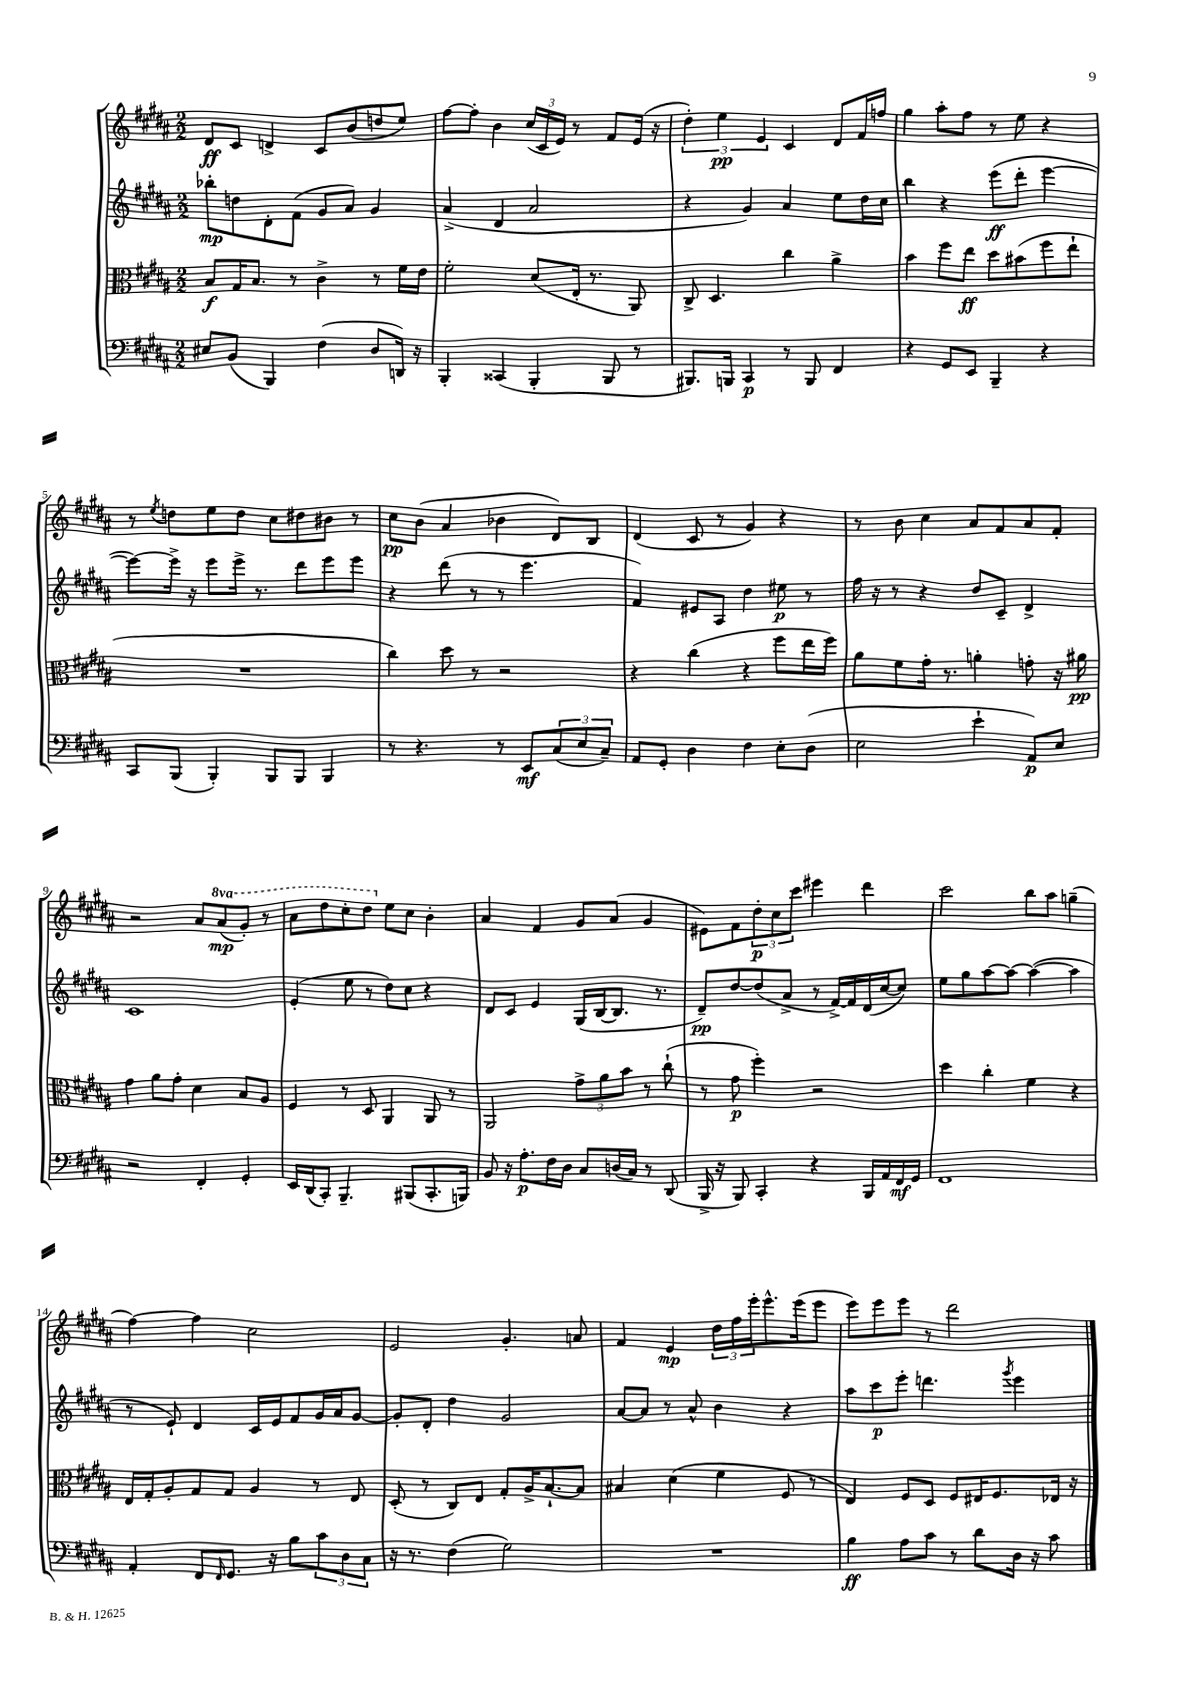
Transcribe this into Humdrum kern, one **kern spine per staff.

**kern	**dynam	**kern	**dynam	**kern	**dynam	**kern	**dynam
*part4	*part4	*part3	*part3	*part2	*part2	*part1	*part1
*staff4	*staff4	*staff3	*staff3	*staff2	*staff2	*staff1	*staff1
*clefF4	*	*clefC3	*	*clefG2	*	*clefG2	*
*k[f#c#g#d#a#]	*	*k[f#c#g#d#a#]	*	*k[f#c#g#d#a#]	*	*k[f#c#g#d#a#]	*
*M2/2	*	*M2/2	*	*M2/2	*	*M2/2	*
=1	=1	=1	=1	=1	=1	=1	=1
8E#X/L	.	8B/L	f	8bb-X'\L	mp	8d#/L	ff
(8BB/J	.	16G#/K	.	8ddn\	.	8c#/J	.
.	.	8.B/J	.	.	.	.	.
4BBB/)	.	.	.	8d#'\	.	4dn^/	.
.	.	8r	.	(8f#\J	.	.	.
(4F#\	.	4c#^\	.	8g#/L	.	8c#/L	.
.	.	.	.	8a#/J)	.	(8b/	.
8D#/L	.	8r	.	4g#/	.	8ddn/	.
16DDn/Jk)	.	16f#\LL	.	.	.	8ee/J)	.
16r	.	16e\JJ	.	.	.	.	.
=2	=2	=2	=2	=2	=2	=2	=2
4BBB'/	.	2f#'\	.	(4a#^/	.	[8ff#\L	.
.	.	.	.	.	.	8ff#'\J]	.
(4CC##X/	.	.	.	4d#/	.	4b\	.
4BBB'/	.	(8d#/L	.	2a#/	.	(24cc#/LL	.
.	.	.	.	.	.	24c#/	.
.	.	.	.	.	.	24e/JJ)	.
.	.	16E'/Jk	.	.	.	8r	.
.	.	8.r	.	.	.	.	.
8BBB/	.	.	.	.	.	8f#/L	.
8r	.	8AA#/)	.	.	.	(16e/Jk	.
.	.	.	.	.	.	16r	.
=3	=3	=3	=3	=3	=3	=3	=3
8.BBB#X/L)	.	8C#^/	.	4r	.	6dd#'\)	.
.	.	4.D#/	.	.	.	.	.
.	.	.	.	.	.	6ee\	pp
16BBBn/Jk	.	.	.	.	.	.	.
4CC#/	p	.	.	4g#/)	.	.	.
.	.	.	.	.	.	6e/	.
8r	.	4cc#\	.	4a#/	.	4c#/	.
8BBB/	.	.	.	.	.	.	.
4FF#/	.	4a#^\	.	8ee\L	.	8d#/L	.
.	.	.	.	16dd#\L	.	16f#/L	.
.	.	.	.	16cc#\JJ	.	16ffn/JJ	.
=4	=4	=4	=4	=4	=4	=4	=4
4r	.	4b\	.	4bb\	.	4gg#\	.
8GG#/L	.	8ff#\L	.	4r	.	8aa#'\L	.
8EE/J	.	8ee\J	ff	.	.	8ff#\J	.
4BBB~/	.	8dd#\L	.	(8eee\L	ff	8r	.
.	.	(8b#X\	.	8ddd#'\J	.	8ee\	.
4r	.	8ff#\	.	[4eee\	.	4r	.
.	.	8ee`\J	.	.	.	.	.
!!LO:LB:g=z
=5	=5	=5	=5	=5	=5	=5	=5
8CC#/L	.	1r	.	8eee\L_)	.	8r	.
.	.	.	.	.	.	8qee/	.
(8BBB/J	.	.	.	16eee^\Jk]	.	8ddn\L	.
.	.	.	.	16r	.	.	.
4BBB'/)	.	.	.	8eee\L	.	8ee\	.
.	.	.	.	16eee^\Jk	.	8dd\J	.
.	.	.	.	8.r	.	.	.
8BBB/L	.	.	.	.	.	8cc#\L	.
8BBB/J	.	.	.	8ddd#\L	.	8dd#X\	.
4BBB/	.	.	.	8eee\	.	8b#X\J	.
.	.	.	.	8eee\J	.	8r	.
=6	=6	=6	=6	=6	=6	=6	=6
8r	.	4cc#\)	.	4r	.	8cc#\L	pp
4.r	.	.	.	.	.	(8b\J	.
.	.	8dd#\	.	(8ddd#\	.	4a#/	.
.	.	8r	.	8r	.	.	.
8r	.	2r	.	8r	.	4b-X\	.
8EE/L	mf	.	.	4.eee\	.	.	.
(12C#/	.	.	.	.	.	8d#/L)	.
12E/	.	.	.	.	.	.	.
.	.	.	.	.	.	8B/J	.
12C#~/J)	.	.	.	.	.	.	.
=7	=7	=7	=7	=7	=7	=7	=7
8AA#/L	.	4r	.	4f#/)	.	(4d#/	.
8GG#'/J	.	.	.	.	.	.	.
4D#\	.	(4cc#\	.	8e#X/L	.	8c#/	.
.	.	.	.	8A#/J	.	8r	.
4F#\	.	4r	.	4dd#\	.	4g#/)	.
8E'\L	.	8ff#\L	.	8ee#X\	p	4r	.
(8D#\J	.	16ee\L	.	8r	.	.	.
.	.	16ff#\JJ)	.	.	.	.	.
=8	=8	=8	=8	=8	=8	=8	=8
2E\	.	8a#\L	.	16ff#\	.	8r	.
.	.	.	.	16r	.	.	.
.	.	8f#\	.	8r	.	8b\	.
.	.	16g#'\Jk	.	4r	.	4cc#\	.
.	.	8.r	.	.	.	.	.
4e`\	.	4an'\	.	8dd#/L	.	8a#/L	.
.	.	.	.	8c#~/J	.	8f#/	.
8AA#/L)	p	8gn'\	.	4d#^/	.	8a#/	.
8E/J	.	16r	.	.	.	8f#'/J	.
.	.	16a#X\	pp	.	.	.	.
!!LO:LB:g=z
=9	=9	=9	=9	=9	=9	=9	=9
2r	.	4g#\	.	1c#	.	2r	.
.	.	8a#\L	.	.	.	.	.
.	.	8g#'\J	.	.	.	.	.
4FF#'/	.	4d#\	.	.	.	8a#/L	.
*	*	*	*	*	*	*8va	*
.	.	.	.	.	.	(8aa#/	mp
4GG#'/	.	8B/L	.	.	.	8gg#'/J)	.
.	.	8A#/J	.	.	.	8r	.
=10	=10	=10	=10	=10	=10	=10	=10
16EE/LL	.	4F#/	.	(4e'/	.	8aa#\L	.
(16DD#/J	.	.	.	.	.	.	.
8CC#'/J)	.	.	.	.	.	8ddd#\	.
4.BBB~/	.	8r	.	8ee\	.	8ccc#'\	.
.	.	8D#/	.	8r	.	8ddd#\J	.
*	*	*	*	*	*	*X8va	*
.	.	4AA#/	.	8dd#\L)	.	8ee\L	.
(8BBB#X/L	.	.	.	8cc#\J	.	8cc#\J	.
8.CC#'/	.	8AA#/	.	4r	.	4b'\	.
.	.	8r	.	.	.	.	.
16BBBn/Jk)	.	.	.	.	.	.	.
=11	=11	=11	=11	=11	=11	=11	=11
8BB/	.	2AA#/	.	8d#/L	.	4a#/	.
16r	.	.	.	8c#/J	.	.	.
8.A#'\L	p	.	.	.	.	.	.
.	.	.	.	4e/	.	4f#/	.
16F#\L	.	.	.	.	.	.	.
16D#\JJ	.	.	.	.	.	.	.
8C#/L	.	12g#^\L	.	(16G#/LL	.	8g#/L	.
.	.	.	.	[16B/J	.	.	.
.	.	12a#\	.	.	.	.	.
(16Dn/L	.	.	.	8.B/J]	.	(8a#/J	.
.	.	12b\J	.	.	.	.	.
16C#/JJ)	.	.	.	.	.	.	.
8r	.	8r	.	.	.	4g#/	.
.	.	.	.	8.r	.	.	.
(8DD#/	.	(8cc#`\	.	.	.	.	.
=12	=12	=12	=12	=12	=12	=12	=12
16BBB^/	.	8r	.	8d#~/L)	pp	8e#X\L)	.
16r	.	.	.	.	.	.	.
8BBB/)	.	8g#\	p	[8dd#/	.	8f#\	.
4CC#'/	.	4ff#'\)	.	(8dd#/]	.	12dd#'\	p
.	.	.	.	.	.	12cc#\	.
.	.	.	.	8a#^/J	.	.	.
.	.	.	.	.	.	12ccc#\J	.
4r	.	2r	.	8r	.	4eee#X\	.
.	.	.	.	[16f#^/LL)	.	.	.
.	.	.	.	16f#/]	.	.	.
16BBB/LL	.	.	.	(16d#/	.	4ddd#\	.
16AA#/	.	.	.	[16cc#/J	.	.	.
16FF#/	mf	.	.	8cc#/J])	.	.	.
16GG#/JJ	.	.	.	.	.	.	.
=13	=13	=13	=13	=13	=13	=13	=13
1FF#	.	4dd#\	.	8ee\L	.	2ccc#\	.
.	.	.	.	8gg#\	.	.	.
.	.	4cc#'\	.	[8aa#\	.	.	.
.	.	.	.	8aa#\J_	.	.	.
.	.	4f#\	.	(4aa#\_	.	8bb\L	.
.	.	.	.	.	.	8aa#\J	.
.	.	4r	.	4aa#\]	.	(4ggn~\	.
!!LO:LB:g=z
=14	=14	=14	=14	=14	=14	=14	=14
4AA#'/	.	16E/LL	.	8r	.	[4ff#\)	.
.	.	16G#'/J	.	.	.	.	.
.	.	8A#'/	.	8e`/)	.	.	.
8FF#/L	.	8G#/	.	4d#/	.	4ff#\]	.
16qqFF#/	.	.	.	.	.	.	.
8.GG#/J	.	8G#/J	.	.	.	.	.
.	.	4A#/	.	16c#/LL	.	2cc#\	.
16r	.	.	.	16e/J	.	.	.
8B\L	.	.	.	8f#/	.	.	.
12c#\	.	8r	.	16g#/L	.	.	.
.	.	.	.	16a#/J	.	.	.
12D#\	.	.	.	.	.	.	.
.	.	8E/	.	[8g#/J	.	.	.
12C#\J	.	.	.	.	.	.	.
=15	=15	=15	=15	=15	=15	=15	=15
16r	.	(8D#'/	.	8g#'/L]	.	2e/	.
8.r	.	.	.	.	.	.	.
.	.	8r	.	8d#'/J	.	.	.
(4F#\	.	8C#/L)	.	4dd#\	.	.	.
.	.	8E/J	.	.	.	.	.
2G#\)	.	8G#'/L	.	2g#/	.	4.g#'/	.
.	.	16A#^/K	.	.	.	.	.
.	.	[8.B`/	.	.	.	.	.
.	.	8B/J]	.	.	.	8an/	.
=16	=16	=16	=16	=16	=16	=16	=16
1r	.	4B#X/	.	[8a#/L	.	4f#/	.
.	.	.	.	8a#/J]	.	.	.
.	.	(4d#\	.	8r	.	4e/	mp
.	.	.	.	8a#^^/	.	.	.
.	.	4f#\	.	4b\	.	24dd#\LL	.
.	.	.	.	.	.	24ff#\	.
.	.	.	.	.	.	24eee'\J	.
.	.	.	.	.	.	8.eee^^\	.
.	.	8F#/	.	4r	.	.	.
.	.	.	.	.	.	(16eee\k	.
.	.	8r	.	.	.	8eee\J	.
=17	=17	=17	=17	=17	=17	=17	=17
4B\	ff	4E/)	.	8aa#\L	.	8eee\L)	.
.	.	.	.	8ccc#\	p	8eee\	.
8A#\L	.	8F#/L	.	8eee'\J	.	8eee\J	.
8c#\J	.	8D#/J	.	4.dddn\	.	8r	.
8r	.	8F#/L	.	.	.	2ddd#\	.
8d#\L	.	16E#X/K	.	.	.	.	.
.	.	8.F#/	.	.	.	.	.
.	.	.	.	8qggg#/	.	.	.
16D#\Jk	.	.	.	4eee\	.	.	.
16r	.	.	.	.	.	.	.
8c#\	.	16E-X/Jk	.	.	.	.	.
.	.	16r	.	.	.	.	.
==	==	==	==	==	==	==	==
*-	*-	*-	*-	*-	*-	*-	*-
